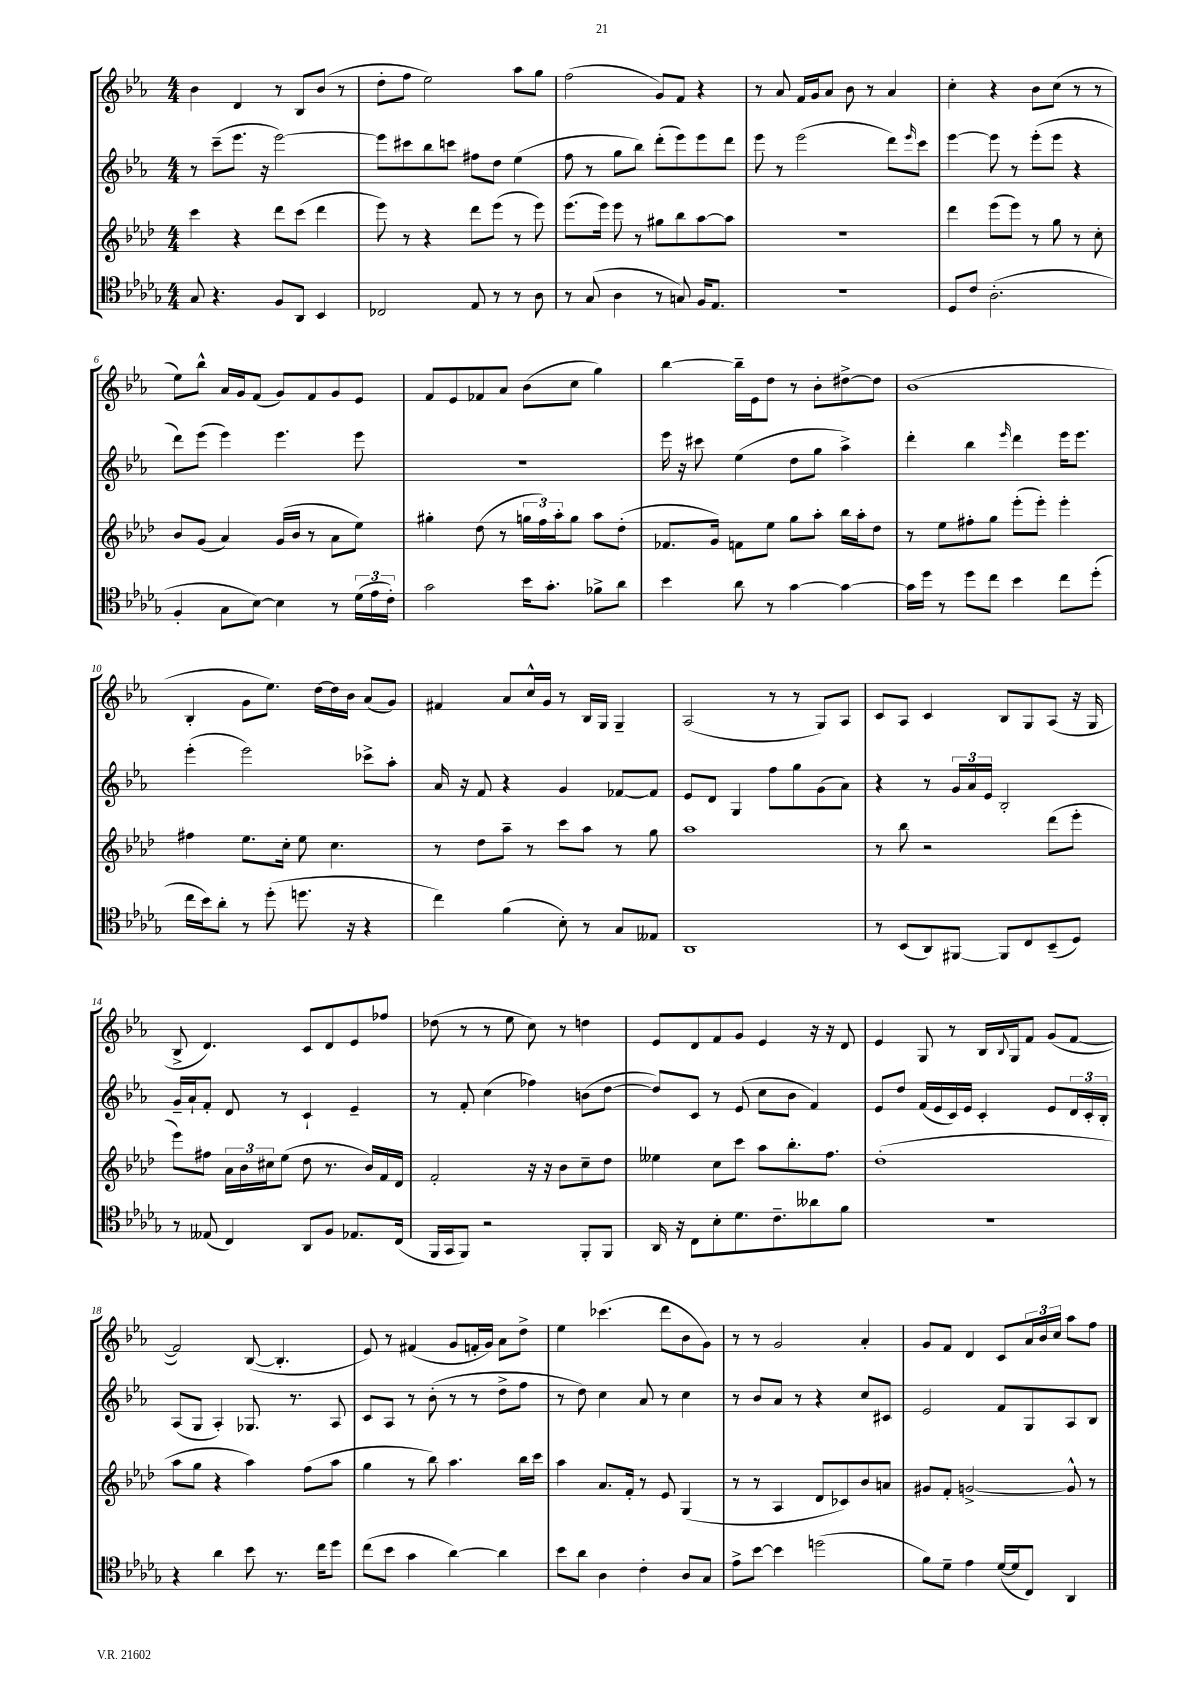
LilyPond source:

<<
\new StaffGroup <<
\new Staff = "s0" {
    \clef treble \key ees \major \numericTimeSignature \time 4/4
    bes'4 d'4 r8 bes8 bes'8( r8 |
    d''8-. f''8 ees''2) aes''8 g''8 |
    f''2( g'8) f'8 r4 |
    r8 aes'8 f'16 g'16 aes'8 bes'8 r8 aes'4 |
    c''4-. r4 bes'8 c''8( r8 r8 |
    ees''8) bes''8-^ aes'16 g'16 f'8( g'8) f'8 g'8 ees'8 |
    f'8 ees'8 fes'8 aes'8 bes'8( c''8 g''4) |
    bes''4~ bes''16-- ees'16 d''8 r8 bes'8-. dis''8~-> dis''8 |
    bes'1( |
    bes4-. g'8 ees''8.) d''16~ d''16 bes'16 aes'8( g'8) |
    fis'4 aes'8 c''16-^ g'16 r8 bes16 g16 g4-- |
    aes2( r8 r8 g8) aes8 |
    c'8 aes8 c'4 bes8 g8 aes8( r16 g16 |
    bes8-> d'4.) c'8 d'8 ees'8 fes''8 |
    des''8( r8 r8 ees''8 c''8) r8 d''4 |
    ees'8 d'8 f'8 g'8 ees'4 r16 r16 d'8 |
    ees'4 g8 r8 bes16 \appoggiatura { bes8 } g16 f'8 g'8( f'8~ |
    f'2) bes8~( bes4.-. |
    ees'8) r8 fis'4( g'8 f'16-. g'16) aes'8 d''8-> |
    ees''4 ces'''4.( d'''8 bes'8 g'8) |
    r8 r8 g'2 aes'4-. |
    g'8 f'8 d'4 c'8 \tuplet 3/2 { aes'16 bes'16 c''16 } aes''8 f''8 \bar "|." |
}
\new Staff = "s1" {
    \clef treble \key ees \major \numericTimeSignature \time 4/4
    r8 c'''8--( ees'''8. r16 ees'''2~) |
    ees'''8 cis'''8 bes''8 c'''8 fis''8 d''8 ees''4( |
    f''8 r8 g''8 bes''8) d'''8-.( ees'''8) ees'''8 d'''8 |
    ees'''8 r8 ees'''2( d'''8) \grace { ees'''16 } c'''8 |
    ees'''4~ ees'''8 r8 ees'''8-.( ees'''8 r4 |
    d'''8) ees'''8( ees'''4) ees'''4. ees'''8 |
    R1 |
    ees'''16 r16 cis'''8 ees''4( d''8 g''8 aes''4->) |
    d'''4-. bes''4 \grace { ees'''16 } d'''4 ees'''16 ees'''8. |
    ees'''4-.( ees'''2) ces'''8-> aes''8-. |
    aes'16 r16 f'8 r4 g'4 fes'8~ fes'8 |
    ees'8 d'8 g4 f''8 g''8 g'8( aes'8) |
    r4 r8 \tuplet 3/2 { g'16 aes'16 ees'16 } bes2-. |
    g'16-- aes'16-! f'8-. d'8 r8 c'4-! ees'4-- |
    r8 f'8-. c''4( fes''4) b'8( d''8~ |
    d''8) c'8 r8 ees'8( c''8 bes'8 f'4) |
    ees'8 d''8 f'16( ees'16 c'16) ees'16 c'4-. ees'8 \tuplet 3/2 { d'16 c'16-. bes16-. } |
    aes8( g8 aes4-.) ges8. r8. aes8 |
    c'8 aes8 r8 bes'8-.( r8 r8 d''8-> f''8 |
    r8 d''8) c''4 aes'8 r8 c''4 |
    r8 bes'8 aes'8 r8 r4 c''8 cis'8 |
    ees'2 f'8 g8 aes8 bes8 \bar "|." |
}
\new Staff = "s2" {
    \clef treble \key aes \major \numericTimeSignature \time 4/4
    c'''4 r4 des'''8 c'''8( des'''4 |
    ees'''8) r8 r4 des'''8 ees'''8( r8 ees'''8) |
    ees'''8.( ees'''16) ees'''8 r8 gis''8 bes''8 aes''8~ aes''8 |
    R1 |
    des'''4 ees'''8( ees'''8) r8 g''8 r8 c''8-. |
    bes'8 g'8( aes'4) g'16( bes'16 r8 aes'8 ees''8) |
    gis''4-. des''8( r8 \tuplet 3/2 { g''16 f''16) aes''16-. } g''8 aes''8 des''8-.( |
    fes'8. g'16) f'8 ees''8 g''8 aes''8-. bes''16 aes''16-. des''8 |
    r8 ees''8 fis''8-. g''8 ees'''8-.( ees'''8-.) ees'''4-. |
    fis''4 ees''8. c''16-. ees''8 c''4. |
    r8 des''8 aes''8-- r8 c'''8 aes''8 r8 g''8 |
    aes''1 |
    r8 bes''8 r2 des'''8( ees'''8-. |
    ees'''8) fis''8 \tuplet 3/2 { aes'16 bes'16 cis''16 } ees''8( des''8 r8. bes'16) f'16 des'16 |
    f'2-. r16 r16 bes'8 c''8-- des''8 |
    eeses''4 c''8 c'''8 aes''8 bes''8.-. f''8. |
    des''1-.( |
    aes''8 g''8 r4 aes''4) f''8( aes''8 |
    g''4 r8 bes''8) aes''4. bes''16 c'''16 |
    aes''4 aes'8. f'16-. r8 ees'8 g4( |
    r8 r8 aes4 des'8 ces'8) bes'8 a'8 |
    gis'8 f'8-. g'2~-> g'8-^ r8 \bar "|." |
}
\new Staff = "s3" {
    \clef tenor \key des \major \numericTimeSignature \time 4/4
    ges8 r4. f8 aes,8 bes,4 |
    ces2 ees8 r8 r8 aes8 |
    r8 ges8( aes4 r8 g8) f16 ees8. |
    R1 |
    des8 c'8 aes2.-.( |
    f4-. ges8 bes8~) bes4 r8 \tuplet 3/2 { des'16( ees'16 c'16-.) } |
    ges'2 bes'16 ges'8.-. fes'8-> aes'8 |
    bes'4 aes'8 r8 ges'4~ ges'4~ |
    ges'16 des''16 r8 des''8 c''8 bes'4 c''8 des''8-.( |
    c''16 bes'16) aes'8-. r8 des''8-.( d''8. r16 r4 |
    c''4) f'4( bes8-.) r8 ges8 eeses8 |
    aes,1 |
    r8 bes,8( aes,8) fis,8~ fis,8 c8 bes,8--( des8) |
    r8 eeses8( c4) aes,8 f8 ees8. c16( |
    f,16 ges,16 f,8) r2 f,8-. f,8 |
    aes,16 r16 c8 bes8-. des'8. c'8.-- aeses'8 f'8 |
    R1 |
    r4 aes'4 bes'8 r8. c''16 des''8 |
    c''8( bes'8 ges'4 aes'4~) aes'4 |
    bes'8 aes'8 aes4 c'4-. aes8 ges8 |
    ees'8-> bes'8~ bes'4 d''2( |
    f'8) des'8-- ees'4 des'16~( des'16 c8) aes,4 \bar "|." |
}
>>
>>
